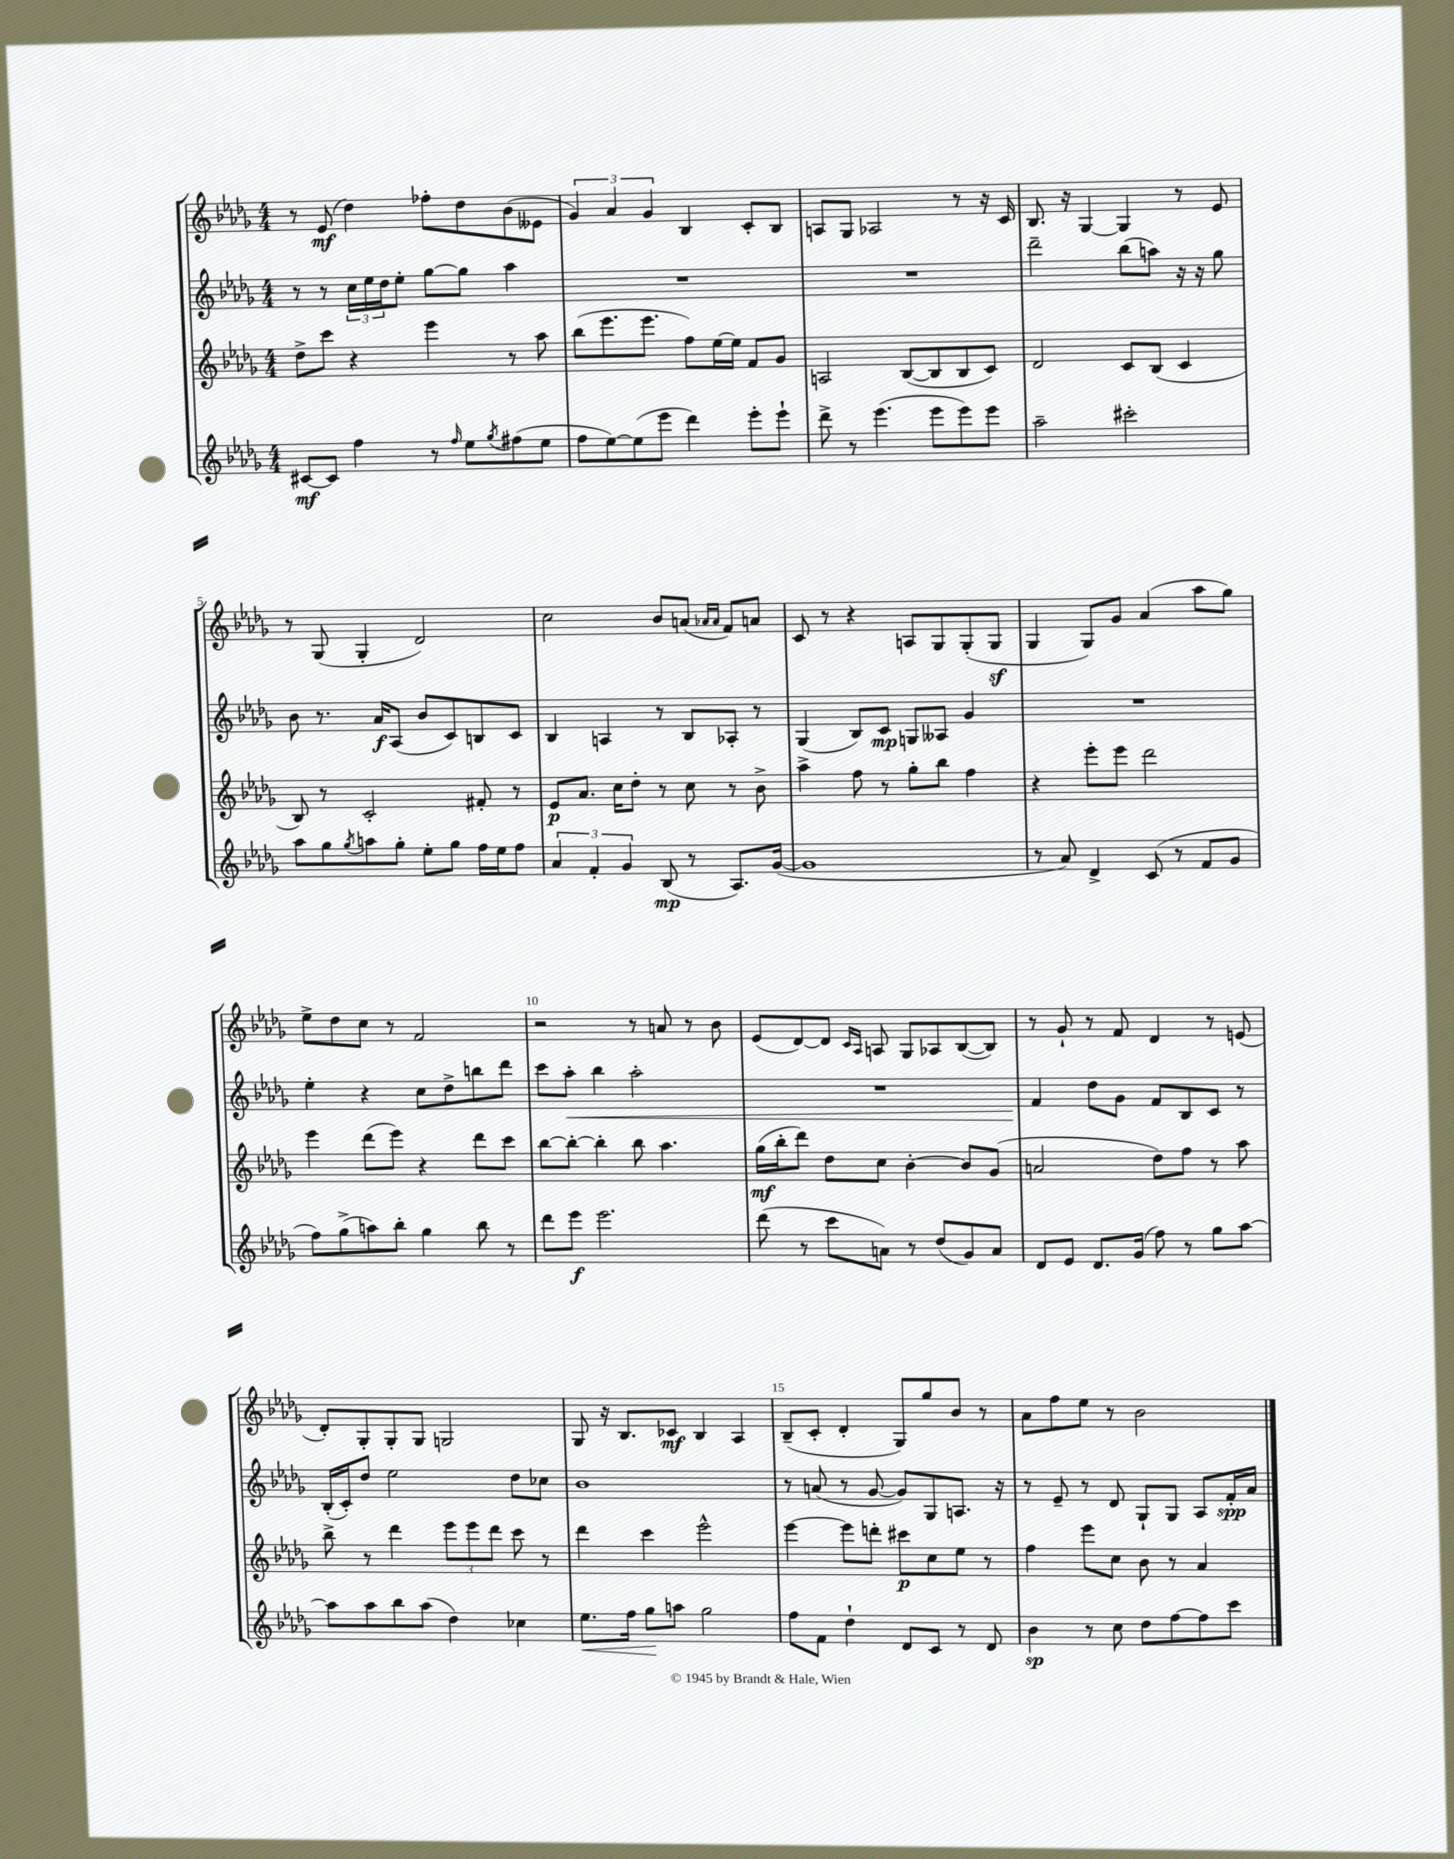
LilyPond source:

<<
\new StaffGroup <<
\new Staff = "s0" {
    \clef treble \key des \major \numericTimeSignature \time 4/4
    r8 ees'8\mf( des''4) fes''8-. des''8 bes'8( eeses'8 |
    \tuplet 3/2 { ges'4) aes'4 ges'4 } bes4 c'8-. bes8 |
    a8 ges8 aes2 r8 r16 c'16 |
    bes8. r16 ges4~ ges4 r8 ees'8 |
    r8 ges8( ges4-. des'2) |
    c''2 bes'8 a'8( \grace { aes'16 aes'16 } f'8) a'8 |
    c'8 r8 r4 a8 ges8 ges8-.( ges8\sf |
    ges4 ges8) ges'8 aes'4( aes''8 ges''8) |
    ees''8-> des''8 c''8 r8 f'2 |
    r2 r8 a'8 r8 bes'8 |
    ees'8( des'8~) des'8 \grace { c'16 aes16 } a8 ges8 aes8 bes8~( bes8) |
    r8 ges'8-! r8 f'8 des'4 r8 e'8( |
    des'8-.) ges8-. ges8-. ges8 g2 |
    ges8 r16 bes8. ces'8\mf bes4 aes4 |
    bes8--( c'8-. des'4-. ges8) ges''8 bes'8 r8 |
    aes'8 f''8 ees''8 r8 bes'2 \bar "|." |
}
\new Staff = "s1" {
    \clef treble \key des \major \numericTimeSignature \time 4/4
    r8 r8 \tuplet 3/2 { c''16 ees''16 des''16 } ees''8-. ges''8~ ges''8 aes''4 |
    R1 |
    R1 |
    des'''2-- bes''8( a''8) r16 r16 ges''8 |
    bes'8 r8. aes'16\f aes8( bes'8 c'8) b8 c'8 |
    bes4 a4 r8 bes8 aes8-. r8 |
    ges4( bes8) c'8\mp g8 aeses8 ges'4 |
    R1 |
    ees''4-. r4 c''8 des''8-> b''8 des'''8 |
    c'''8 aes''8-.\< bes''4 aes''2-. |
    R1 |
    f'4\! des''8 ges'8 f'8 bes8 c'8 r8 |
    bes16-.( c'16-.) des''8 ees''2 des''8 ces''8 |
    bes'1 |
    r8 a'8( r8 ges'8~ ges'8) ges8 a8. r16 |
    r8 ees'8-- r8 des'8 ges8-! ges8 aes8 f'16-.\spp aes'16 \bar "|." |
}
\new Staff = "s2" {
    \clef treble \key des \major \numericTimeSignature \time 4/4
    des''8-> c'''8 r4 ees'''4 r8 aes''8 |
    bes''8( ees'''8. ees'''8. f''8) ees''16~ ees''16 f'8 ges'8 |
    a2 bes8~( bes8 bes8 c'8) |
    des'2 c'8 bes8( c'4 |
    bes8) r8 c'2-. fis'8-. r8 |
    ees'8\p aes'8. c''16 des''8-. r8 c''8 r8 bes'8-> |
    aes''4-> f''8 r8 ges''8-. bes''8 f''4 |
    r4 ees'''8-. ees'''8 des'''2 |
    ees'''4 des'''8( ees'''8) r4 des'''8 c'''8 |
    bes''8~ bes''8~-. bes''4-. bes''8 aes''4. |
    ges''16\mf( bes''16-. des'''8) des''8 c''8 bes'4~-. bes'8 ges'8( |
    a'2 des''8) f''8 r8 aes''8 |
    bes''8-> r8 des'''4 \tuplet 3/2 { ees'''8 ees'''8 des'''8 } c'''8 r8 |
    des'''4 c'''4 ees'''2-^ |
    ees'''4~ ees'''8 d'''8-. cis'''8\p c''8 ees''8 r8 |
    f''4 ees'''8 c''8 bes'8 r8 aes'4 \bar "|." |
}
\new Staff = "s3" {
    \clef treble \key des \major \numericTimeSignature \time 4/4
    cis'8~\mf cis'8 f''4 r8 \grace { f''16 } ees''8 \acciaccatura { ges''8 } fis''8( ees''8 |
    f''8 ees''8~) ees''8( ees'''8 des'''4) ees'''8-. ees'''8-! |
    des'''8-> r8 ees'''4.( ees'''8 ees'''8) ees'''8 |
    aes''2-- cis'''2-. |
    aes''8 ges''8 \acciaccatura { ges''8 } a''8 ges''8-. ees''8-. ges''8 f''16 ees''16 f''8 |
    \tuplet 3/2 { aes'4 f'4-. ges'4 } bes8\mp( r8 aes8.) ges'16~( |
    ges'1 |
    r8 aes'8) des'4-> c'8( r8 f'8 ges'8 |
    f''8) ges''8->( a''8) bes''8-. ges''4 bes''8 r8 |
    des'''8 ees'''8\f ees'''2. |
    des'''8( r8 c'''8 a'8) r8 des''8( ges'8) a'8 |
    des'8 ees'8 des'8. ges'16( f''8) r8 ges''8 aes''8~ |
    aes''8 aes''8 bes''8 aes''8( des''4) ces''4 |
    ees''8.\< f''16 ges''8\! a''8 ges''2 |
    f''8 f'8 des''4-! des'8 c'8 r8 des'8 |
    bes'4\sp r8 c''8 des''8 f''8~ f''8 c'''8 \bar "|." |
}
>>
>>
\layout { \context { \Score \override BarNumber.break-visibility = ##(#f #t #t) barNumberVisibility = #(every-nth-bar-number-visible 5) } }
